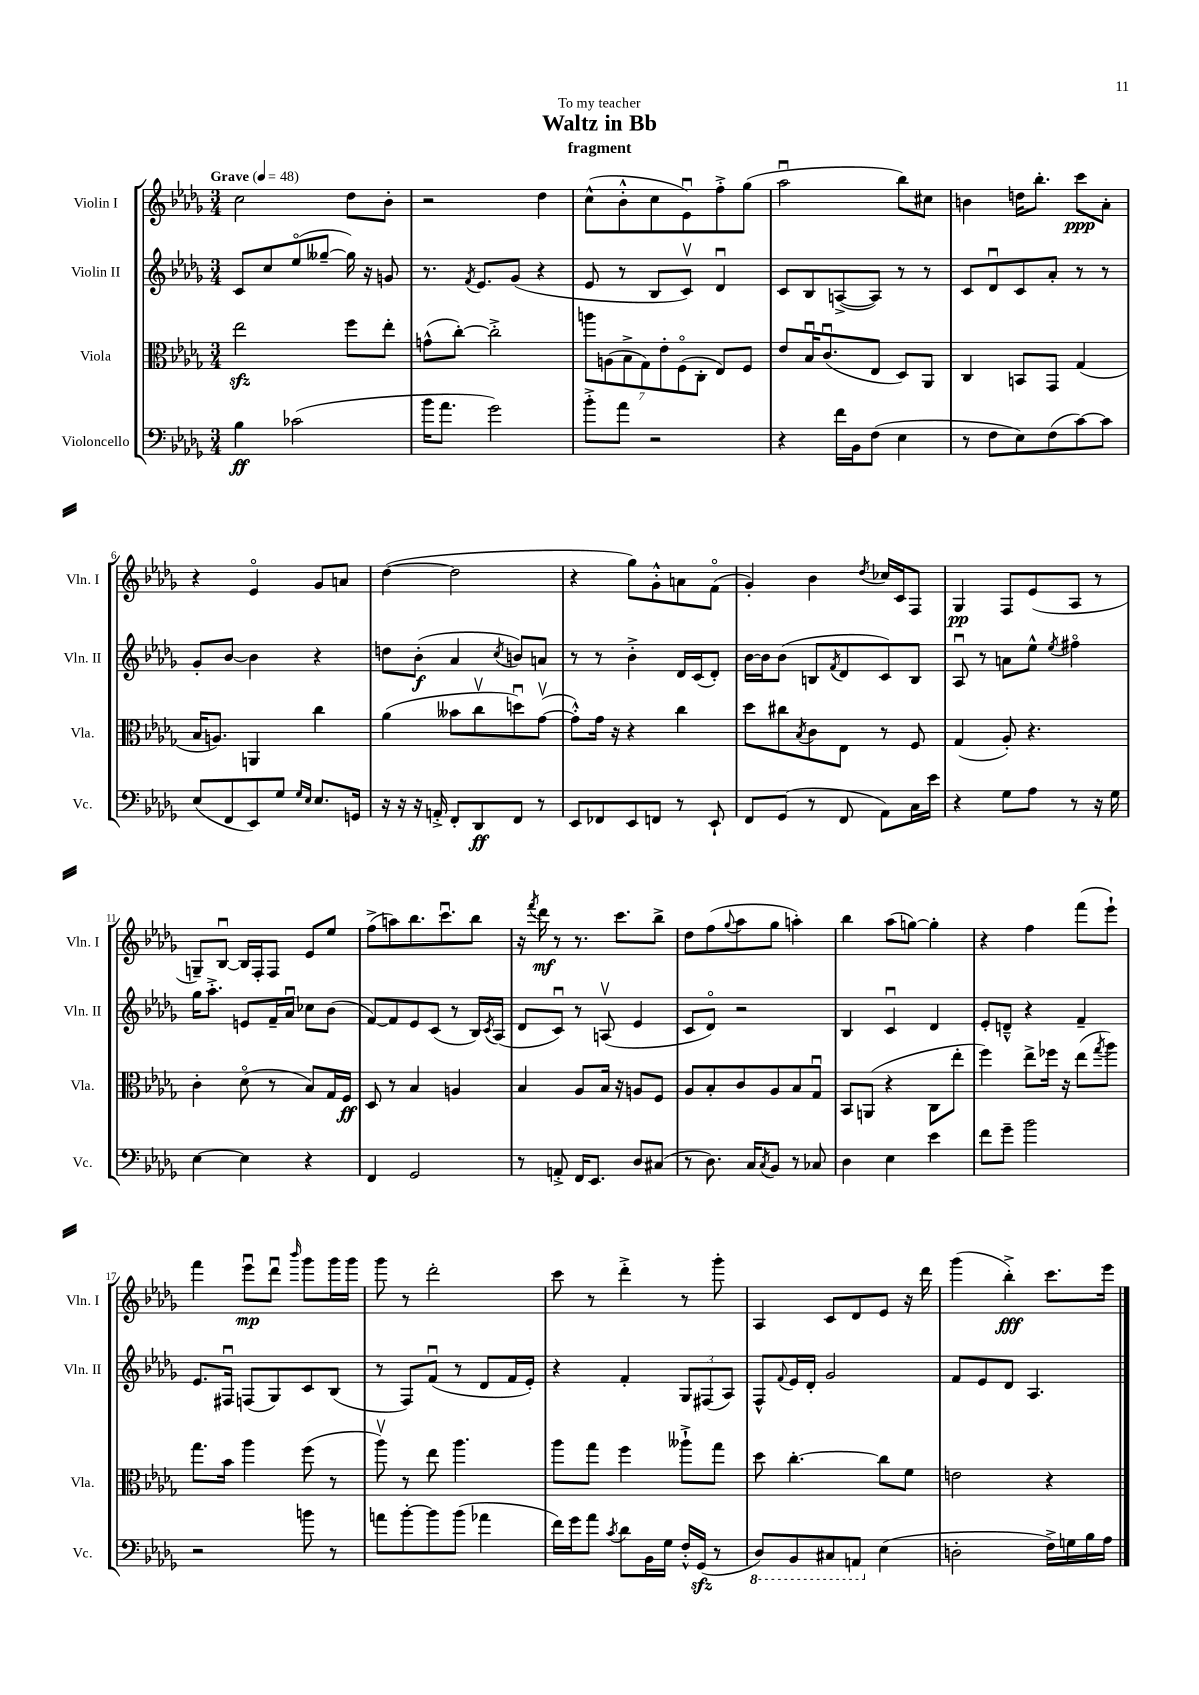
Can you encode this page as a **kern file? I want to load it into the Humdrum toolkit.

**kern	**dynam	**kern	**dynam	**kern	**dynam	**kern	**dynam
*part4	*part4	*part3	*part3	*part2	*part2	*part1	*part1
*staff4	*staff4	*staff3	*staff3	*staff2	*staff2	*staff1	*staff1
*I"Violoncello	*	*I"Viola	*	*I"Violin II	*	*I"Violin I	*
*I'Vc.	*	*I'Vla.	*	*I'Vln. II	*	*I'Vln. I	*
*clefF4	*	*clefC3	*	*clefG2	*	*clefG2	*
*k[b-e-a-d-g-]	*	*k[b-e-a-d-g-]	*	*k[b-e-a-d-g-]	*	*k[b-e-a-d-g-]	*
*M3/4	*	*M3/4	*	*M3/4	*	*M3/4	*
*MM48	*	*MM48	*	*MM48	*	*MM48	*
=1	=1	=1	=1	=1	=1	=1	=1
!	!	!	!	!	!	!LO:TX:a:B:t=Grave	!
4B-\	ff	2ee-zz\	.	8c/L	.	2cc\	.
.	.	.	.	8cc/	.	.	.
(2c-X\	.	.	.	(8ee-/	.	.	.
.	.	.	.	[8gg--X~/J	.	.	.
.	.	8ff\L	.	16gg--\])	.	8dd-\L	.
.	.	.	.	16r	.	.	.
.	.	8ee-'\J	.	8gn/	.	8b-'\J	.
=2	=2	=2	=2	=2	=2	=2	=2
16b-\KL	.	(8gn^^\L	.	8.r	.	2r	.
8.a-\J	.	.	.	.	.	.	.
.	.	[8cc'\J)	.	.	.	.	.
.	.	.	.	8qf/	.	.	.
.	.	.	.	8.e-/L	.	.	.
2g-\)	.	2cc'^\]	.	.	.	.	.
.	.	.	.	(8g-/J	.	.	.
.	.	.	.	4r	.	4dd-\	.
=3	=3	=3	=3	=3	=3	=3	=3
8b-'^\L	.	14aan\L	.	8e-/	.	(8cc^^\L	.
.	.	(14An\	.	.	.	.	.
8a-\J	.	.	.	8r	.	8b-'^^\	.
.	.	14B-^\	.	.	.	.	.
.	.	14G-\)	.	.	.	.	.
2r	.	.	.	8B-/L	.	8cc\	.
.	.	14e-'\	.	.	.	.	.
.	.	(14F\	.	.	.	.	.
.	.	.	.	8cv/J)	.	8e-u\)	.
.	.	14C'\J	.	.	.	.	.
.	.	8E-/L)	.	4d-u/	.	8ff'^\	.
.	.	8F/J	.	.	.	(8gg-\J	.
=4	=4	=4	=4	=4	=4	=4	=4
4r	.	8e-/L	.	8c/L	.	2aa-u\	.
.	.	16B-u/K	.	8B-/	.	.	.
.	.	(8.cu/	.	.	.	.	.
16f\LL	.	.	.	([8An^/	.	.	.
16BB-\J	.	.	.	.	.	.	.
(8F\J	.	8E-/J	.	8A/J])	.	.	.
4E-\	.	8D-/L)	.	8r	.	8bb-\L)	.
.	.	8AA-/J	.	8r	.	8cc#X\J	.
=5	=5	=5	=5	=5	=5	=5	=5
8r	.	4C/	.	8c/L	.	4bn\	.
8F\L	.	.	.	8d-u/	.	.	.
8E-\)	.	8BBn/L	.	8c/	.	16ddn\KL	.
.	.	.	.	.	.	8.bb-'\J	.
(8F\	.	8GG-/J	.	8a-'/J	.	.	.
[8c\)	.	(4G-/	.	8r	.	8ccc\L	ppp
8c\J]	.	.	.	8r	.	8a-'\J	.
!!LO:LB:g=z
=6	=6	=6	=6	=6	=6	=6	=6
(8E-/L	.	16B-/KL	.	8g-'/L	.	4r	.
.	.	8.An/J)	.	.	.	.	.
8FF/	.	.	.	[8b-/J	.	.	.
8EE-/)	.	4AAn/	.	4b-\]	.	4e-/	.
8G-/J	.	.	.	.	.	.	.
16qqG-/LL	.	.	.	.	.	.	.
16qqE-/JJ	.	.	.	.	.	.	.
8.E-/L	.	4cc\	.	4r	.	8g-/L	.
.	.	.	.	.	.	8an/J	.
16GGn/Jk	.	.	.	.	.	.	.
=7	=7	=7	=7	=7	=7	=7	=7
16r	.	(4a-\	.	8ddn\L	.	([4dd-\	.
16r	.	.	.	.	.	.	.
16r	.	.	.	(8b-'\J	f	.	.
16AAn'^/	.	.	.	.	.	.	.
8FF'/L	.	8b--X\L	.	4a-/	.	2dd-\]	.
8DD-/	ff	8ccv\	.	.	.	.	.
.	.	.	.	8qcc/	.	.	.
8FF/J	.	8ddnu\)	.	8bn/L)	.	.	.
8r	.	([8g-v\J	.	8an/J	.	.	.
=8	=8	=8	=8	=8	=8	=8	=8
8EE-/L	.	8g-'^^\L])	.	8r	.	4r	.
8FF-X/	.	16g-\Jk	.	8r	.	.	.
.	.	16r	.	.	.	.	.
8EE-/	.	4r	.	4b-'^\	.	8gg-\L)	.
8FFn/J	.	.	.	.	.	8g-'^^\	.
8r	.	4cc\	.	16d-/LL	.	8an\	.
.	.	.	.	(16c/J	.	.	.
8EE-`/	.	.	.	8d-'/J)	.	(8f\J	.
=9	=9	=9	=9	=9	=9	=9	=9
8FF/L	.	8dd-\L	.	[16b-\LL	.	4g-'/)	.
.	.	.	.	16b-\J]	.	.	.
(8GG-/J	.	8cc#X\	.	(8b-\J	.	.	.
.	.	8qB-/	.	.	.	.	.
8r	.	8c\	.	8Bn/L	.	4b-\	.
.	.	.	.	8qf/	.	.	.
8FF/	.	8E-\J	.	8d-/	.	.	.
.	.	.	.	.	.	8qdd-/	.
8AA-\L)	.	8r	.	8c/)	.	16cc-X/LL	.
.	.	.	.	.	.	16c/J	.
16C\L	.	8F/	.	8B/J	.	8F/J	.
16e-\JJ	.	.	.	.	.	.	.
=10	=10	=10	=10	=10	=10	=10	=10
4r	.	(4G-/	.	8A-u/	.	4G-/	pp
.	.	.	.	8r	.	.	.
8G-\L	.	8A-'/)	.	8an\L	.	8F/L	.
8A-\J	.	4.r	.	8ee-^^\J	.	(8e-/	.
.	.	.	.	8qee-/	.	.	.
8r	.	.	.	4ff#X\	.	8A-/J	.
16r	.	.	.	.	.	8r	.
16G-\	.	.	.	.	.	.	.
!!LO:LB:g=z
=11	=11	=11	=11	=11	=11	=11	=11
[4E-\	.	4c'\	.	16gg-\KL	.	8Gn~/L)	.
.	.	.	.	8.aa-'^\J	.	.	.
.	.	.	.	.	.	[8B-u/J	.
4E-\]	.	(8d-\	.	8en/L	.	16B-/LL]	.
.	.	.	.	.	.	16F'/J	.
.	.	8r	.	16f~/L	.	8F/J	.
.	.	.	.	16a-u/JJ	.	.	.
4r	.	8B-/L)	.	8cc-X\L	.	8e-/L	.
.	.	16G-/L	.	(8b-\J	.	8ee-/J	.
.	.	16F/JJ	ff	.	.	.	.
=12	=12	=12	=12	=12	=12	=12	=12
4FF/	.	8D-/	.	[8f/L)	.	(8ff^\L	.
.	.	8r	.	8f/]	.	8aan\)	.
2GG-/	.	4B-/	.	8e-/	.	8.bb-\	.
.	.	.	.	(8c/J	.	.	.
.	.	.	.	.	.	8.cccu\	.
.	.	4An/	.	8r	.	.	.
.	.	.	.	16B-/LL)	.	8bb-\J	.
.	.	.	.	8qc/	.	.	.
.	.	.	.	(16A-/JJ	.	.	.
=13	=13	=13	=13	=13	=13	=13	=13
8r	.	4B-/	.	8d-/L	.	16r	.
.	.	.	.	.	.	8qfff/	.
.	.	.	.	.	.	16ddd-\	mf
8AAn'^/	.	.	.	8cu/J)	.	8r	.
16FF/KL	.	8A-/L	.	8r	.	8.r	.
8.EE-/J	.	.	.	.	.	.	.
.	.	16B-/Jk	.	(8Anv/	.	.	.
.	.	16r	.	.	.	8.ccc\L	.
8D-/L	.	8An/L	.	4e-/	.	.	.
(8C#X/J	.	8F/J	.	.	.	8bb-^\J	.
=14	=14	=14	=14	=14	=14	=14	=14
8r	.	8A-/L	.	8c/L	.	8dd-\L	.
8.D-\)	.	8B-'/	.	8d-/J)	.	(8ff\	.
.	.	.	.	.	.	8qqgg-/	.
.	.	8c/	.	2r	.	8aa-\	.
16C/KL	.	.	.	.	.	.	.
8qC/	.	.	.	.	.	.	.
8BB-/J	.	8A-/	.	.	.	8gg-\J	.
8r	.	8B-/	.	.	.	4aan'\)	.
8C-X/	.	8G-u/J	.	.	.	.	.
=15	=15	=15	=15	=15	=15	=15	=15
4D-\	.	8BB-/L	.	4B-/	.	4bb-\	.
.	.	(8AAn/J	.	.	.	.	.
4E-\	.	4r	.	4cu/	.	(8aa-\L	.
.	.	.	.	.	.	[8ggn\J)	.
4e-\	.	8C\L	.	4d-/	.	4gg'\]	.
.	.	8ee-'\J	.	.	.	.	.
=16	=16	=16	=16	=16	=16	=16	=16
8f\L	.	4ff\)	.	8e-'/L	.	4r	.
8g-~\J	.	.	.	8dn~^^/J	.	.	.
2b-\	.	8ee-^\L	.	4r	.	4ff\	.
.	.	16ff-X\Jk	.	.	.	.	.
.	.	16r	.	.	.	.	.
.	.	(8ee-\L	.	4f~/	.	(8fff\L	.
.	.	8qgg-/	.	.	.	.	.
.	.	8aa-\J)	.	.	.	8eee-`\J)	.
!!LO:LB:g=z
=17	=17	=17	=17	=17	=17	=17	=17
2r	.	8.gg-\L	.	8.e-/L	.	4fff\	.
.	.	16b-\Jk	.	16F#Xu/Jk	.	.	.
.	.	4aa-\	.	(8Fn/L	.	8eee-u\L	mp
.	.	.	.	8G-/)	.	8ddd-u\J	.
.	.	.	.	.	.	16qqbbb-/	.
8bn\	.	(8ff\	.	8c/	.	8ggg-\L	.
8r	.	8r	.	(8B-/J	.	16ggg-\L	.
.	.	.	.	.	.	16ggg-\JJ	.
=18	=18	=18	=18	=18	=18	=18	=18
8an\L	.	8aa-v\)	.	8r	.	8ggg-\	.
[8b-'\	.	8r	.	8F/L)	.	8r	.
8b-\]	.	8ee-\	.	(8fu/J	.	2ddd-'\	.
(8b-\J	.	4.aa-\	.	8r	.	.	.
4a-X\	.	.	.	8d-/L	.	.	.
.	.	.	.	16f/L	.	.	.
.	.	.	.	16e-'/JJ)	.	.	.
=19	=19	=19	=19	=19	=19	=19	=19
16f\LL)	.	8aa-\L	.	4r	.	8ccc\	.
16g-\J	.	.	.	.	.	.	.
8a-\J	.	8gg-\J	.	.	.	8r	.
8qc/	.	.	.	.	.	.	.
8d-\L	.	4ff\	.	4f'/	.	4ddd-'^\	.
16BB-\L	.	.	.	.	.	.	.
16G-\JJ	.	.	.	.	.	.	.
16F'^^/LL	.	8aa--X`^\L	.	12G-/L	.	8r	.
(16GG-zz/JJ	.	.	.	.	.	.	.
.	.	.	.	(12F#X/	.	.	.
8r	.	8gg-\J	.	.	.	8ggg-'\	.
.	.	.	.	12A-/J)	.	.	.
=20	=20	=20	=20	=20	=20	=20	=20
*8ba	*	*	*	*	*	*	*
8DD-/L)	.	8dd-\	.	8F^^/L	.	4A-/	.
.	.	.	.	8qqf/	.	.	.
8BBB-/	.	[4.cc'\	.	16e-/L	.	.	.
.	.	.	.	16d-'/JJ	.	.	.
8CC#X/	.	.	.	2g-/	.	8c/L	.
8AAAn/J	.	.	.	.	.	8d-/	.
*X8ba	*	*	*	*	*	*	*
(4E-\	.	8cc\L]	.	.	.	8e-/J	.
.	.	8f\J	.	.	.	16r	.
.	.	.	.	.	.	16ddd-\	.
=21	=21	=21	=21	=21	=21	=21	=21
2Dn'\	.	2en\	.	8f/L	.	(4ggg-\	.
.	.	.	.	8e-/	.	.	.
.	.	.	.	8d-/J	.	4bb-'^\)	fff
.	.	.	.	4.A-/	.	.	.
16F^\LL)	.	4r	.	.	.	8.ccc\L	.
16Gn\	.	.	.	.	.	.	.
16B-\	.	.	.	.	.	.	.
16A-\JJ	.	.	.	.	.	16eee-\Jk	.
==	==	==	==	==	==	==	==
*-	*-	*-	*-	*-	*-	*-	*-
